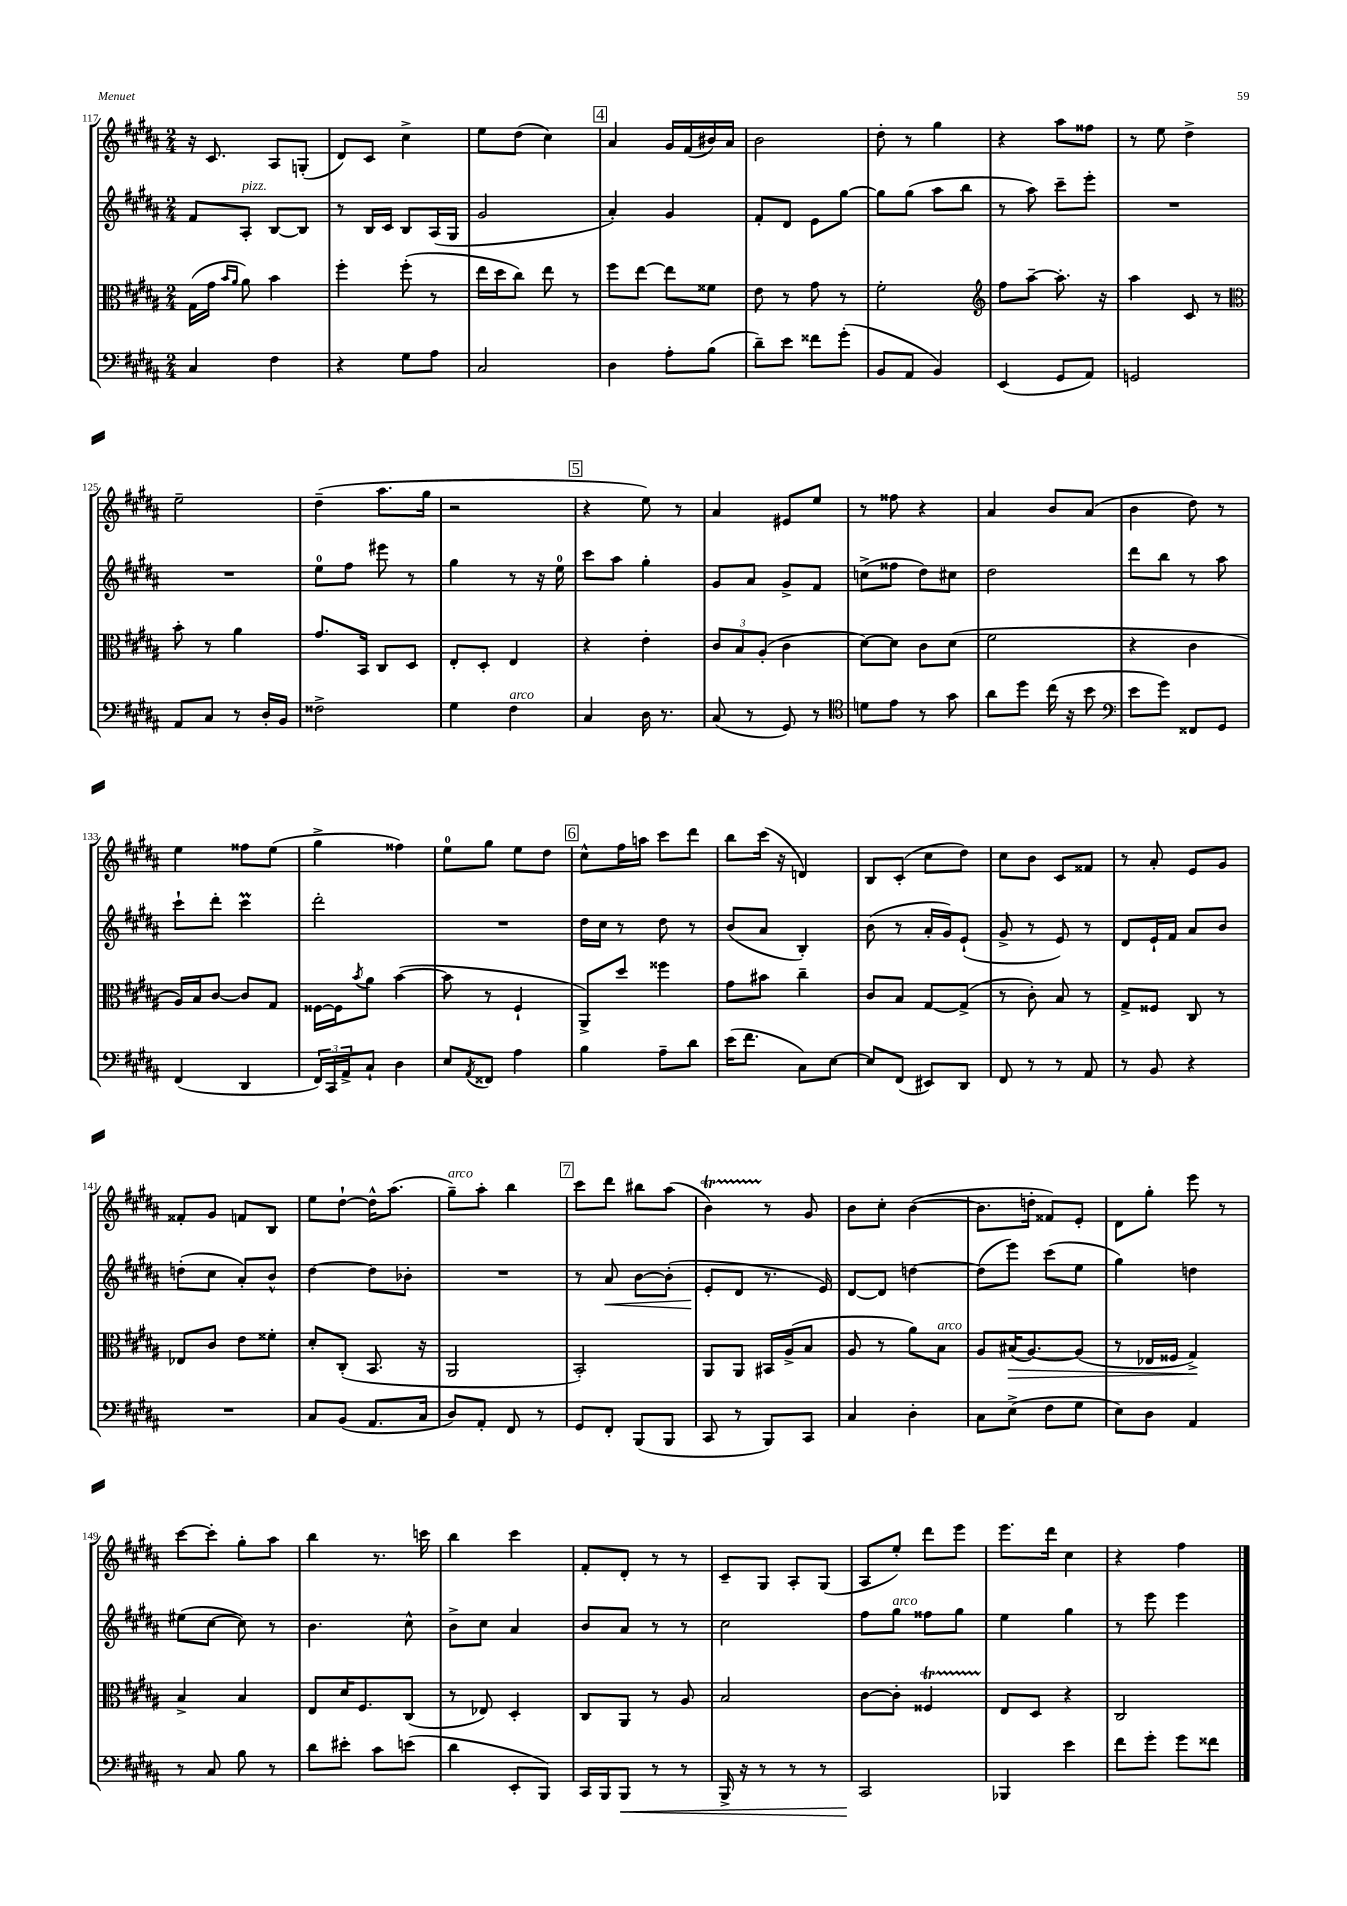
<<
\new StaffGroup <<
\new Staff = "s0" {
    \clef treble \key b \major \numericTimeSignature \time 2/4
    r16 cis'8. ais8 g8-.( |
    dis'8) cis'8 cis''4-> |
    e''8 dis''8( cis''4) |
    \mark \markup { \box "4" } ais'4 gis'16 fis'16( bis'16) ais'16 |
    b'2 |
    dis''8-. r8 gis''4 |
    r4 ais''8 fisis''8 |
    r8 e''8 dis''4-> |
    e''2-- |
    dis''4--( ais''8. gis''16 |
    r2 |
    \mark \markup { \box "5" } r4 e''8) r8 |
    ais'4 eis'8 e''8 |
    r8 fisis''8 r4 |
    ais'4 b'8 ais'8( |
    b'4 dis''8) r8 |
    e''4 fisis''8 e''8( |
    gis''4-> fisis''4) |
    e''8-0 gis''8 e''8 dis''8 |
    \mark \markup { \box "6" } cis''8-^ fis''16 a''16 cis'''8 dis'''8 |
    b''8 cis'''16( r16 d'4) |
    b8 cis'8-.( cis''8 dis''8) |
    cis''8 b'8 cis'8 fisis'8 |
    r8 ais'8-. e'8 gis'8 |
    fisis'8-. gis'8 f'8 b8 |
    e''8 dis''8~-! dis''16-^ ais''8.( |
    gis''8--^\markup { \italic "arco" }) ais''8-. b''4 |
    \mark \markup { \box "7" } cis'''8 dis'''8 bis''8 ais''8( |
    b'4\startTrillSpan) r8\stopTrillSpan gis'8 |
    b'8 cis''8-. b'4~( |
    b'8. d''16-. fisis'8) e'8-. |
    dis'8 gis''8-. e'''8 r8 |
    cis'''8~ cis'''8-. gis''8-. ais''8 |
    b''4 r8. c'''16 |
    b''4 cis'''4 |
    fis'8-. dis'8-. r8 r8 |
    cis'8-- gis8 ais8-. gis8( |
    ais8 e''8-.) dis'''8 e'''8 |
    e'''8. dis'''16 cis''4 |
    r4 fis''4 \bar "|." |
}
\new Staff = "s1" {
    \clef treble \key b \major \numericTimeSignature \time 2/4
    fis'8 ais8-.^\markup { \italic "pizz." } b8~ b8 |
    r8 b16 cis'16 b8 ais16( gis16 |
    gis'2 |
    \mark \markup { \box "4" } ais'4-.) gis'4 |
    fis'8-. dis'8 e'8 gis''8~ |
    gis''8 gis''8( ais''8 b''8 |
    r8 ais''8) cis'''8-- e'''8-. |
    R2 |
    R2 |
    e''8-0 fis''8 eis'''8 r8 |
    gis''4 r8 r16 e''16-0 |
    \mark \markup { \box "5" } cis'''8 ais''8 gis''4-. |
    gis'8 ais'8 gis'8-> fis'8 |
    c''8->( fisis''8 dis''8) cis''8 |
    dis''2 |
    dis'''8 b''8 r8 ais''8 |
    cis'''8-! dis'''8-. cis'''4\prall |
    dis'''2-. |
    R2 |
    \mark \markup { \box "6" } dis''16 cis''16 r8 dis''8 r8 |
    b'8( ais'8 b4-.) |
    b'8( r8 ais'16-. gis'16) e'8-!( |
    gis'8-> r8 e'8) r8 |
    dis'8 e'16-! fis'16 ais'8 b'8 |
    d''8-.( cis''8 ais'8-.) b'8-^ |
    dis''4~ dis''8 bes'8-. |
    R2 |
    \mark \markup { \box "7" } r8 ais'8\< b'8~ b'8-.( |
    e'8-.\! dis'8 r8. e'16) |
    dis'8~ dis'8 d''4~ |
    d''8( e'''8) cis'''8( e''8 |
    gis''4) d''4 |
    eis''8( cis''8~ cis''8) r8 |
    b'4. cis''8-^ |
    b'8-> cis''8 ais'4 |
    b'8 ais'8 r8 r8 |
    cis''2 |
    fis''8 gis''8^\markup { \italic "arco" } fisis''8 gis''8 |
    e''4 gis''4 |
    r8 e'''8 e'''4 \bar "|." |
}
\new Staff = "s2" {
    \clef alto \key b \major \numericTimeSignature \time 2/4
    gis16( gis'16 \grace { b'16 ais'16 } ais'8) b'4 |
    fis''4-. fis''8-.( r8 |
    e''16 dis''16 cis''8) e''8 r8 |
    \mark \markup { \box "4" } fis''8 e''8~ e''8 fisis'8 |
    e'8 r8 gis'8 r8 |
    fis'2-. |
    \clef treble fis''8 ais''8~-- ais''8.-. r16 |
    ais''4 cis'8 r8 |
    \clef alto b'8-. r8 ais'4 |
    gis'8. b,16 cis8 dis8 |
    e8-. dis8-. e4 |
    \mark \markup { \box "5" } r4 e'4-. |
    \tuplet 3/2 { cis'8 b8 ais8-.( } cis'4 |
    dis'8~) dis'8 cis'8 dis'8( |
    fis'2 |
    r4 cis'4 |
    ais16) b16 cis'8~ cis'8 gis8 |
    fisis16~ fisis16 \acciaccatura { b'8 } ais'8 b'4~( |
    b'8 r8 fis4-! |
    \mark \markup { \box "6" } ais,8->) dis''8 fisis''4 |
    gis'8 bis'8 cis''4-- |
    cis'8 b8 gis8~ gis8->( |
    r8 cis'8-.) b8 r8 |
    gis8-> fisis8 cis8 r8 |
    ees8 cis'8 e'8 fisis'8-. |
    dis'8-. cis8-.( b,8. r16 |
    ais,2 |
    \mark \markup { \box "7" } b,2-.) |
    ais,8 ais,8 bis,16 ais16->( b8 |
    ais8 r8 ais'8) b8^\markup { \italic "arco" } |
    ais8 bis16\>( ais8.~) ais8( |
    r8 ees16 fisis16 gis4->\!) |
    b4-> b4 |
    e8 dis'16 fis8. cis8( |
    r8 ees8) dis4-. |
    cis8 ais,8 r8 ais8 |
    b2 |
    cis'8~ cis'8-. fisis4\startTrillSpan |
    e8\stopTrillSpan dis8 r4 |
    cis2 \bar "|." |
}
\new Staff = "s3" {
    \clef bass \key b \major \numericTimeSignature \time 2/4
    cis4 fis4 |
    r4 gis8 ais8 |
    cis2 |
    \mark \markup { \box "4" } dis4 ais8-. b8( |
    dis'8--) e'8 fisis'8 gis'8-.( |
    b,8 ais,8 b,4) |
    e,4( gis,8 ais,8) |
    g,2 |
    ais,8 cis8 r8 dis16-. b,16 |
    fisis2-> |
    gis4 fis4^\markup { \italic "arco" } |
    \mark \markup { \box "5" } cis4 dis16 r8. |
    cis8( r8 gis,8) r8 |
    \clef tenor d'8 e'8 r8 gis'8 |
    ais'8 dis''8 cis''16( r16 b'8 |
    \clef bass e'8 gis'8) fisis,8 gis,8 |
    fis,4( dis,4 |
    \tuplet 3/2 { fis,16) cis,16 ais,16-> } cis8-! dis4 |
    e8 \acciaccatura { ais,8 } fisis,8 ais4 |
    \mark \markup { \box "6" } b4 ais8-- dis'8 |
    e'16( fis'8. cis8) e8~ |
    e8 fis,8( eis,8) dis,8 |
    fis,8 r8 r8 ais,8 |
    r8 b,8 r4 |
    R2 |
    cis8 b,8( ais,8. cis16 |
    dis8) ais,8-. fis,8 r8 |
    \mark \markup { \box "7" } gis,8 fis,8-. b,,8( b,,8 |
    cis,8 r8 b,,8) cis,8 |
    cis4 dis4-. |
    cis8 e8->( fis8 gis8 |
    e8) dis8 ais,4 |
    r8 cis8 b8 r8 |
    dis'8 eis'8-. cis'8 e'8( |
    dis'4 e,8-. b,,8) |
    cis,16 b,,16 b,,8\< r8 r8 |
    b,,16-> r16 r8 r8 r8 |
    cis,2\! |
    bes,,4 e'4 |
    fis'8 gis'8-. gis'8 fisis'8 \bar "|." |
}
>>
>>
\layout { \context { \Score currentBarNumber = #117 } }
